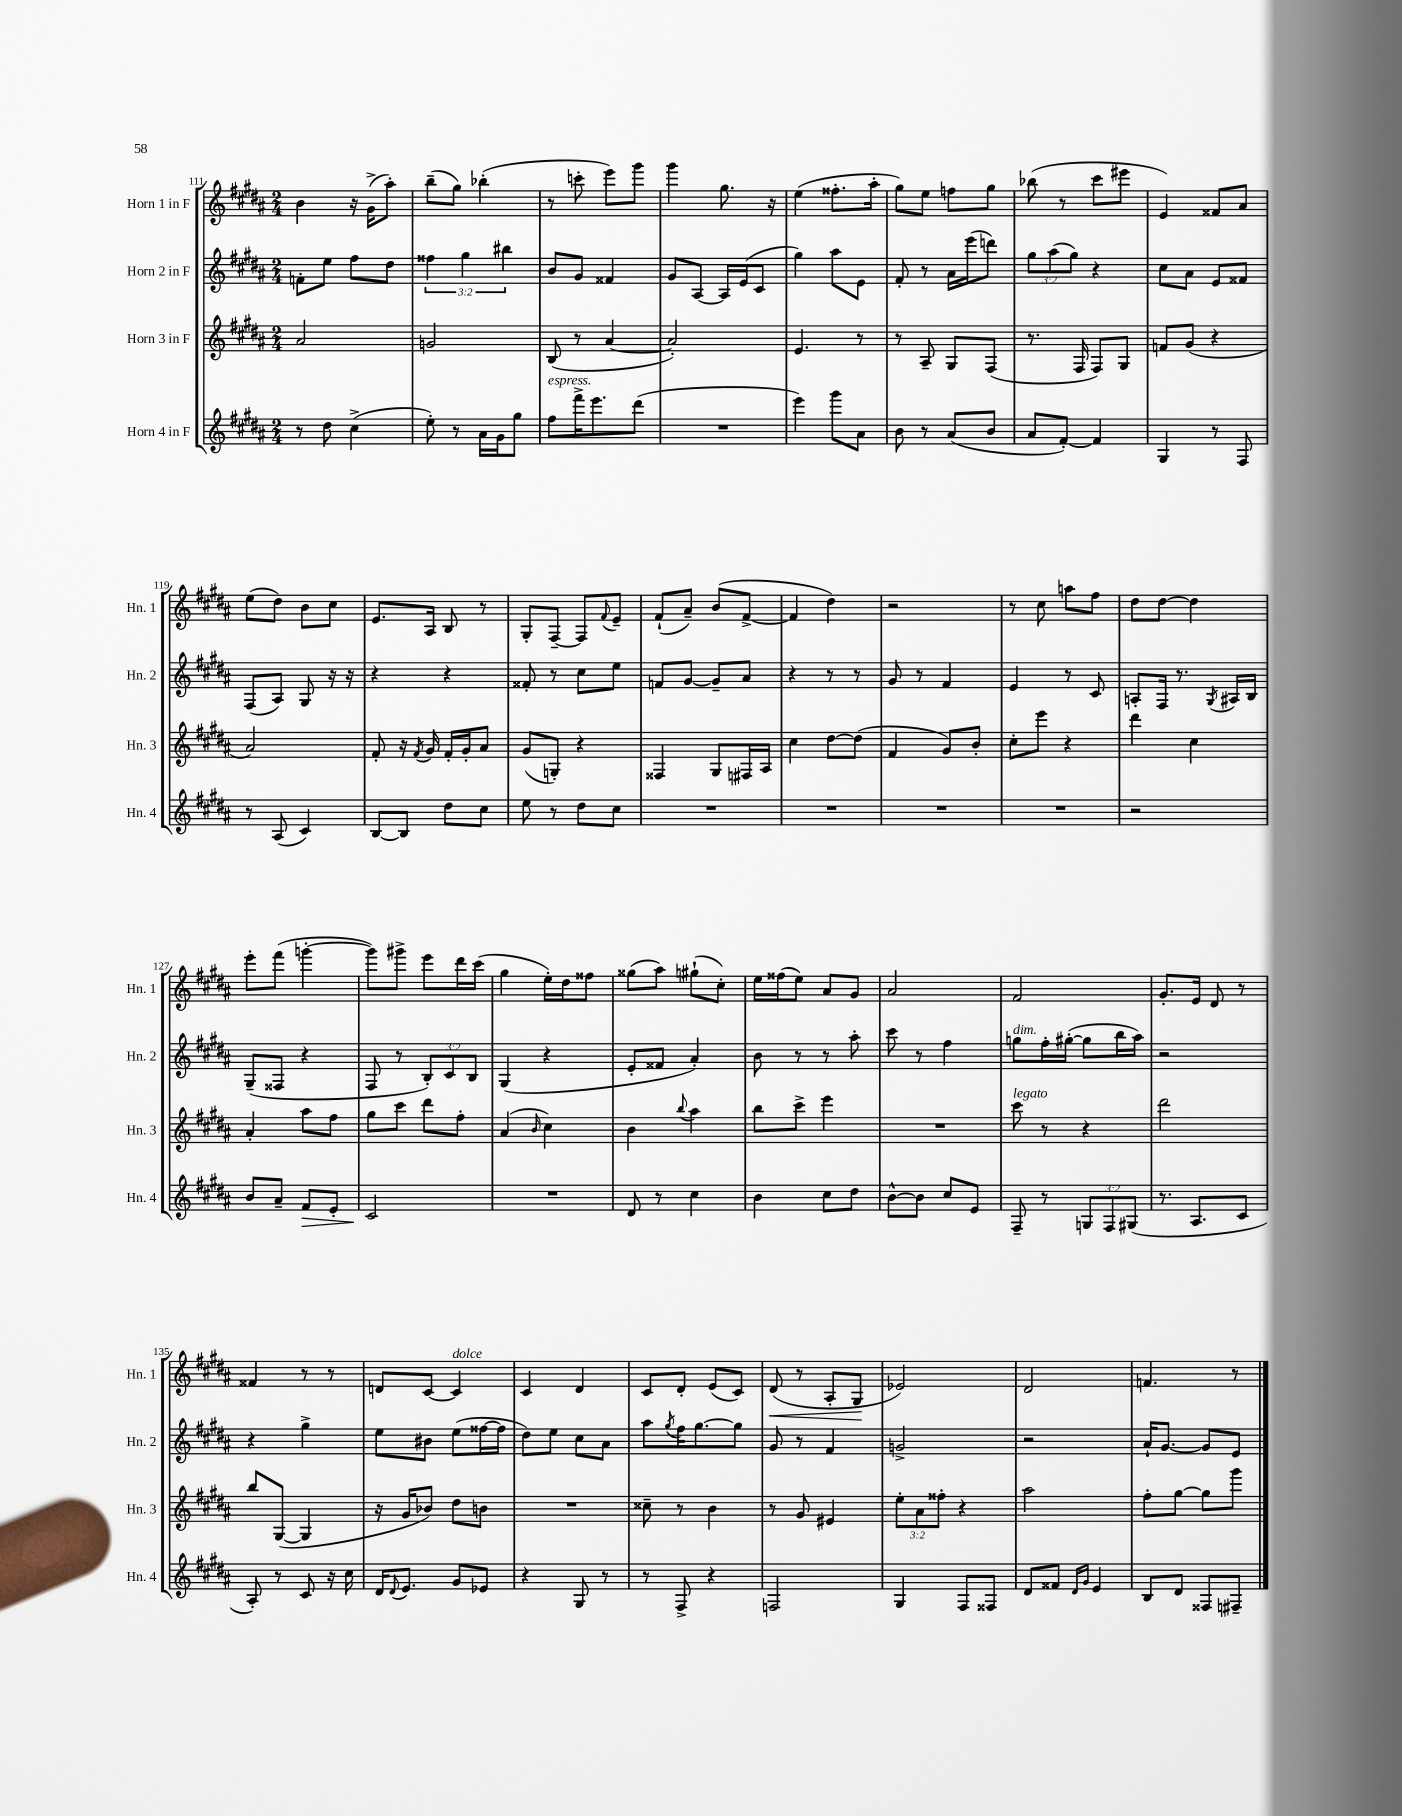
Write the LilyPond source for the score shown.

<<
\new StaffGroup <<
\new Staff = "s0" \with { instrumentName = "Horn 1 in F" shortInstrumentName = "Hn. 1" } {
    \clef treble \key b \major \numericTimeSignature \time 2/4
    b'4 r16 gis'16->( ais''8-.) |
    b''8--( gis''8) bes''4-.( |
    r8 c'''8-. e'''8) gis'''8 |
    gis'''4 gis''8. r16 |
    e''4( fisis''8.-. ais''16-. |
    gis''8) e''8 f''8 gis''8 |
    bes''8( r8 cis'''8 eis'''8 |
    e'4) fisis'8 ais'8 |
    e''8( dis''8) b'8 cis''8 |
    e'8. ais16 b8 r8 |
    gis8-. fis8~-- fis8 \appoggiatura { fis'8 } e'8-- |
    fis'8-!( ais'8--) b'8( fis'8~-> |
    fis'4 dis''4) |
    r2 |
    r8 cis''8 a''8 fis''8 |
    dis''8 dis''8~ dis''4 |
    e'''8-. fis'''8( g'''4~-. |
    g'''8) gis'''8-> e'''8 dis'''16 cis'''16( |
    gis''4 e''16-.) dis''16 fisis''8 |
    gisis''8( ais''8) gis''8-!( cis''8-.) |
    e''16 fisis''16( e''8) ais'8 gis'8 |
    ais'2 |
    fis'2 |
    gis'8.-. e'16 dis'8 r8 |
    fisis'4 r8 r8 |
    d'8 cis'8~ cis'4^\markup { \italic "dolce" } |
    cis'4 dis'4 |
    cis'8 dis'8-. e'8( cis'8) |
    dis'8\<( r8 ais8-. gis8\! |
    ees'2) |
    dis'2 |
    f'4. r8 \bar "|." |
}
\new Staff = "s1" \with { instrumentName = "Horn 2 in F" shortInstrumentName = "Hn. 2" } {
    \clef treble \key b \major \numericTimeSignature \time 2/4 \override Staff.TupletNumber.text = #tuplet-number::calc-fraction-text
    f'8-. e''8 fis''8 dis''8 |
    \tuplet 3/2 { fisis''4 gis''4 bis''4 } |
    b'8 gis'8 fisis'4 |
    gis'8 ais8~ ais16 e'16( cis'8 |
    gis''4) ais''8 e'8 |
    fis'8-. r8 ais'16 e'''16( d'''8) |
    \tuplet 3/2 { gis''8 ais''8( gis''8) } r4 |
    cis''8 ais'8 e'8 fisis'8 |
    fis8( ais8) gis8 r16 r16 |
    r4 r4 |
    fisis'8-. r8 cis''8 e''8 |
    f'8 gis'8~ gis'8-- ais'8 |
    r4 r8 r8 |
    gis'8 r8 fis'4 |
    e'4 r8 cis'8 |
    a8-. fis16 r8. \acciaccatura { gis8 } ais16 b16 |
    gis8--( fisis8 r4 |
    fis8 r8 \tuplet 3/2 { b8-.) cis'8 b8 } |
    gis4( r4 |
    e'8-. fisis'8 ais'4-.) |
    b'8 r8 r8 ais''8-. |
    cis'''8 r8 fis''4 |
    g''8^\markup { \italic "dim." } fis''16-. gis''16~-.( gis''8 b''16 ais''16) |
    r2 |
    r4 gis''4-> |
    e''8 bis'8 e''8( fisis''16~ fisis''16 |
    dis''8) e''8 cis''8 ais'8 |
    ais''8 \acciaccatura { gis''8 } fis''16 gis''8.~ gis''8 |
    gis'8 r8 fis'4 |
    g'2-> |
    r2 |
    ais'16-! gis'8.~ gis'8 e'8 \bar "|." |
}
\new Staff = "s2" \with { instrumentName = "Horn 3 in F" shortInstrumentName = "Hn. 3" } {
    \clef treble \key b \major \numericTimeSignature \time 2/4 \override Staff.TupletNumber.text = #tuplet-number::calc-fraction-text
    ais'2 |
    g'2 |
    b8( r8 ais'4~ |
    ais'2-.) |
    e'4. r8 |
    r8 ais8-- gis8 fis8( |
    r8. fis16 fis8) gis8 |
    f'8 gis'8( r4 |
    ais'2) |
    fis'8-. r16 \acciaccatura { fis'8 } gis'16 fis'16-. gis'16-. ais'8 |
    gis'8( g8-.) r4 |
    fisis4 gis8 fis16 ais16 |
    cis''4 dis''8~ dis''8( |
    fis'4 gis'8) b'8-. |
    cis''8-. e'''8 r4 |
    dis'''4 cis''4 |
    ais'4-. ais''8 fis''8 |
    gis''8 cis'''8 dis'''8 fis''8-. |
    ais'4( \grace { b'16 } cis''4) |
    b'4 \appoggiatura { b''8 } ais''4 |
    b''8 cis'''8-> e'''4 |
    R2 |
    cis'''8^\markup { \italic "legato" } r8 r4 |
    dis'''2 |
    b''8 gis8~( gis4 |
    r16 gis'16 bes'8) dis''8 b'8 |
    R2 |
    cisis''8-- r8 b'4 |
    r8 gis'8 eis'4 |
    \tuplet 3/2 { e''8-. ais'8 fisis''8-. } r4 |
    ais''2 |
    fis''8-. gis''8~ gis''8 gis'''8 \bar "|." |
}
\new Staff = "s3" \with { instrumentName = "Horn 4 in F" shortInstrumentName = "Hn. 4" } {
    \clef treble \key b \major \numericTimeSignature \time 2/4 \override Staff.TupletNumber.text = #tuplet-number::calc-fraction-text
    r8 dis''8 cis''4->( |
    e''8-.) r8 ais'16 gis'16 gis''8 |
    fis''8^\markup { \italic "espress." } fis'''16-> e'''8. dis'''8( |
    R2 |
    e'''4) gis'''8 ais'8 |
    b'8 r8 ais'8( b'8 |
    ais'8 fis'8~-.) fis'4 |
    gis4 r8 fis8 |
    r8 ais8( cis'4) |
    b8~ b8 dis''8 cis''8 |
    e''8 r8 dis''8 cis''8 |
    R2 |
    R2 |
    R2 |
    R2 |
    r2 |
    b'8 ais'8-- fis'8\> e'8-. |
    cis'2\! |
    R2 |
    dis'8 r8 cis''4 |
    b'4 cis''8 dis''8 |
    b'8~-^ b'8 cis''8 e'8 |
    fis8-- r8 \tuplet 3/2 { g8 fis8 gis8( } |
    r8. ais8. cis'8 |
    ais8-.) r8 cis'8 r16 cis''16 |
    dis'16 \appoggiatura { dis'8 } e'8. gis'8 ees'8 |
    r4 gis8 r8 |
    r8 fis8-> r4 |
    f2 |
    gis4 fis8 fisis8 |
    dis'8 fisis'8 \grace { dis'16 gis'16 } e'4 |
    b8 dis'8 fisis8 fis8-- \bar "|." |
}
>>
>>
\layout { \context { \Score currentBarNumber = #111 } }
